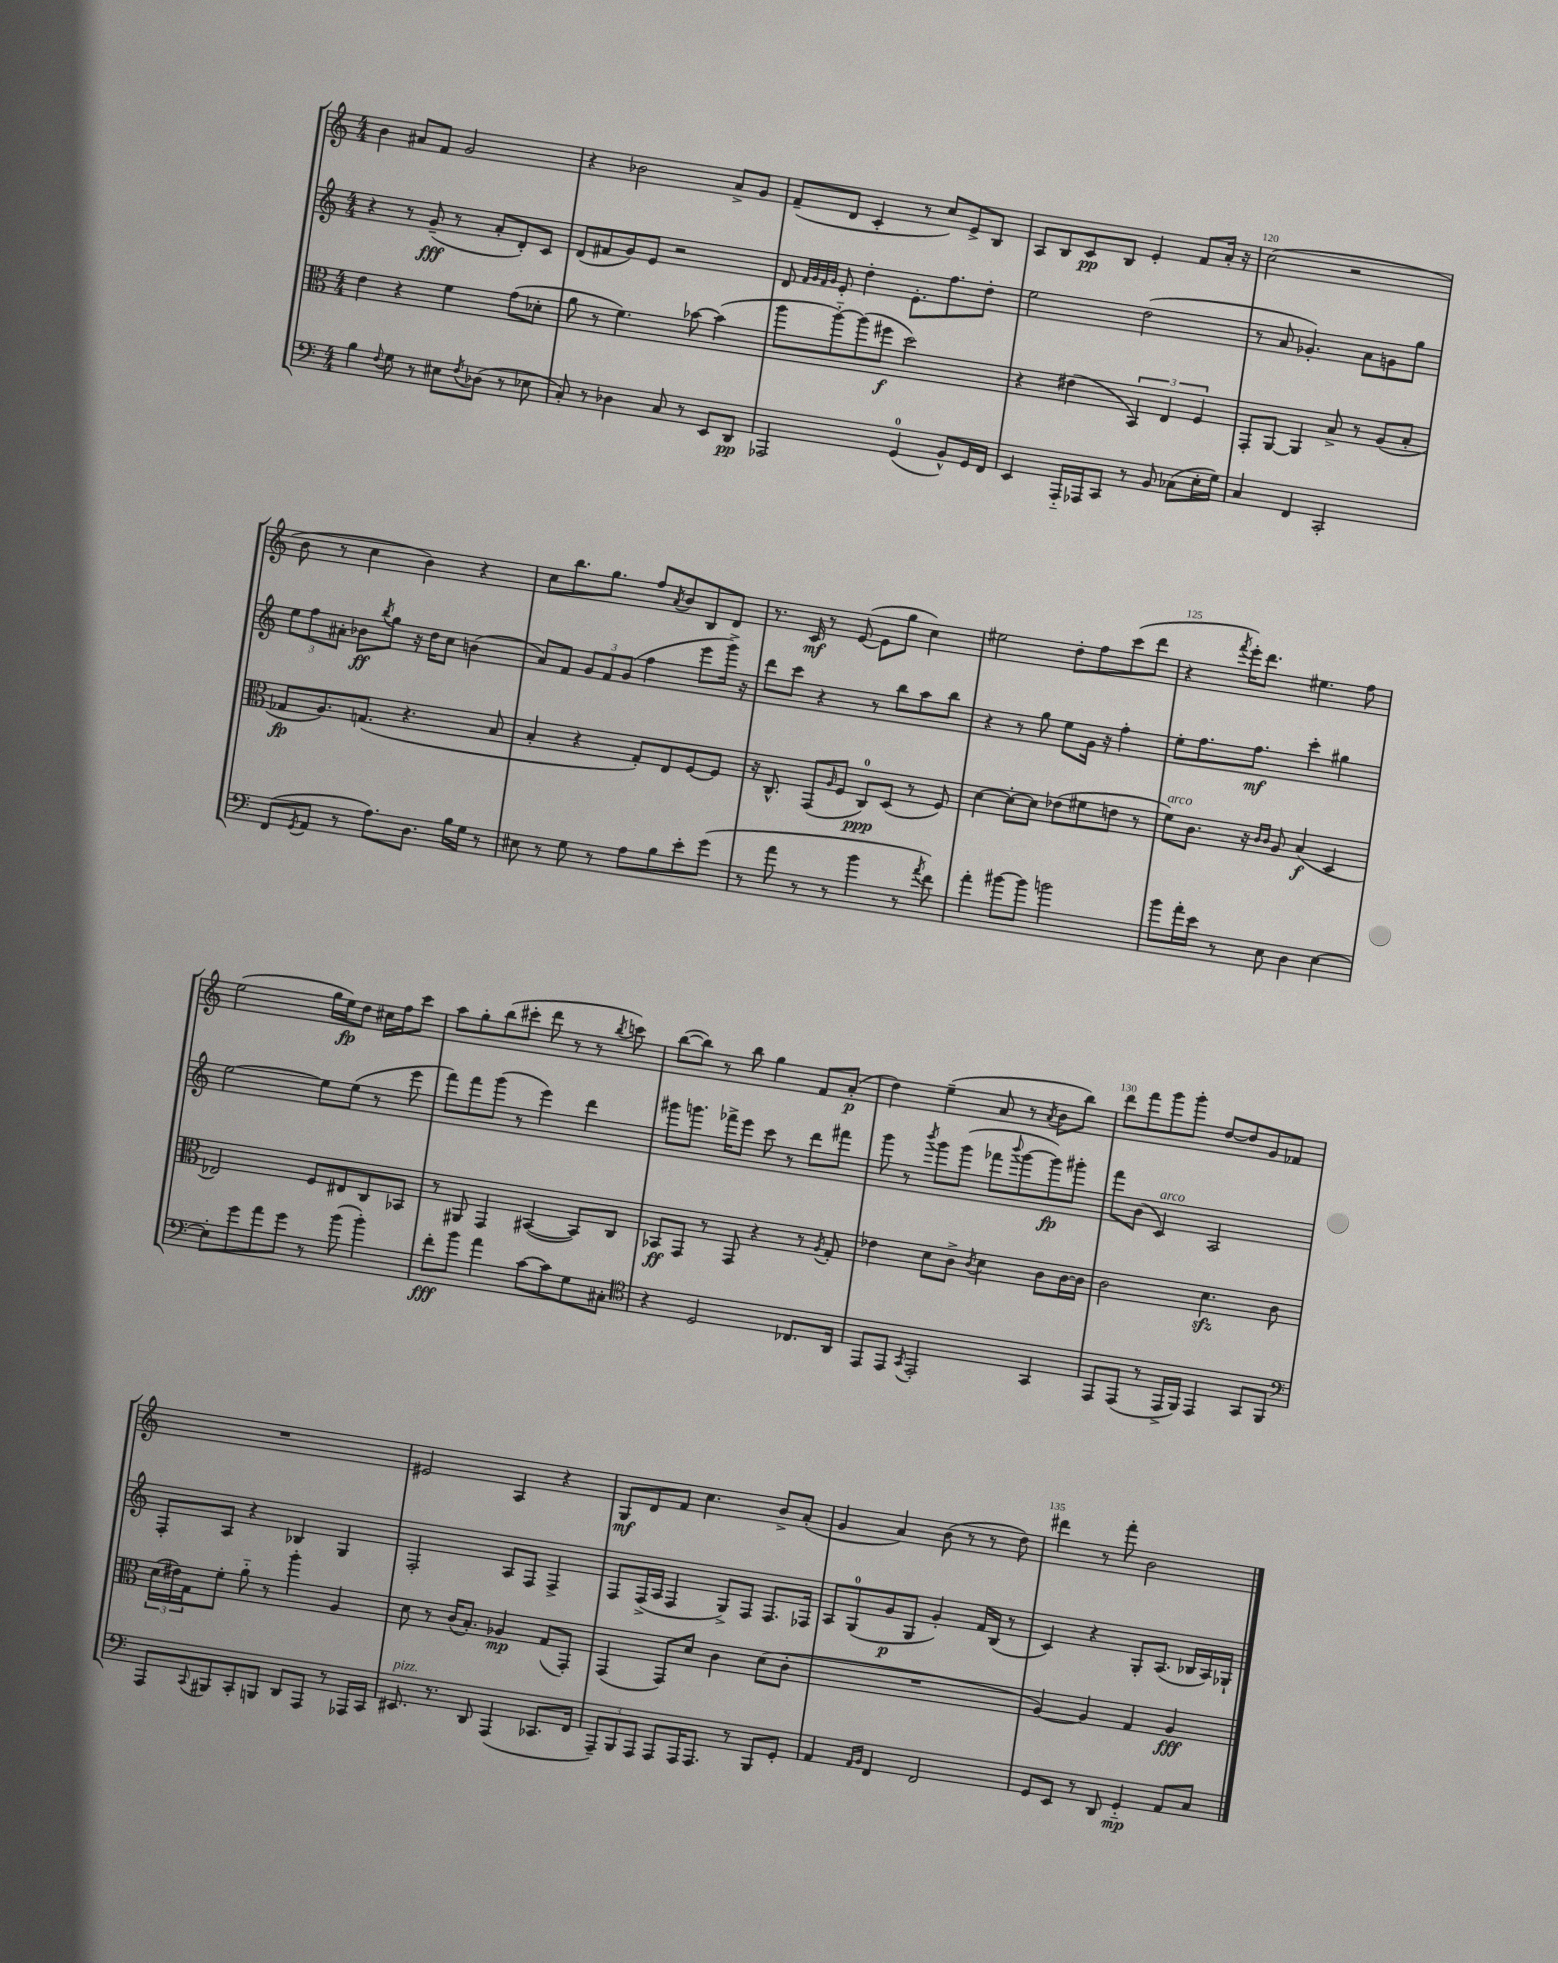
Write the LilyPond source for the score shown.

<<
\new StaffGroup <<
\new Staff = "s0" {
    \clef treble \key c \major \numericTimeSignature \time 4/4
    b'4 ais'8 f'8 g'2 |
    r4 bes'2 a'8-> g'8 |
    f'8--( d'8 c'4-. r8 c''8) e'8-> b8 |
    a8 b8 c'8\pp b8 e'4-. f'8 a'16-. r16 |
    c''2( r2 |
    b'8 r8 c''4 b'4) r4 |
    c''8 b''8. g''8. f''8 \acciaccatura { a'8 } b'8 b8 d'8 |
    r8. c'16\mf r8 e'8~( e'8 g''8 c''4) |
    eis''2 d''8-. f''8 c'''8( d'''8 |
    r4 \acciaccatura { f'''8 } e'''16-.) d'''8. eis''4. f''8 |
    e''2( g''16 e''16\fp) d''8 cis''16 f''16 c'''8 |
    a''8 g''8-. b''8( cis'''8-. d'''8 r8 r8 \acciaccatura { b''8 } c'''8) |
    b''8~( b''8) r8 b''8 g''4 f'8 a'8-.\p( |
    d''4) e''4--( a'8 r8 \acciaccatura { a'8 } b'8 b''8) |
    d'''8 f'''8 g'''8 g'''8-. d''8~ d''8 g'8 fes'8 |
    R1 |
    eis'2 a4 r4 |
    g8\mf d'8 f'8 c''4. b'8-> a'8-.( |
    g'4 a'4) b'8( r8 r8 d''8) |
    dis'''4 r8 f'''8-. b'2 \bar "|." |
}
\new Staff = "s1" {
    \clef treble \key c \major \numericTimeSignature \time 4/4
    r4 r8 g'8--\fff( r8 a'8-. d'8-.) c'8 |
    d'8( fis'8 g'8) e'8 r2 |
    d'8 \grace { f'32 g'32 f'32 g'32 } e'8-. d''4-. e'8.-. f''8. d''8-. |
    e''2 d''2( |
    r8 a'8 ges'4.-.) a'8 g'8 g''8 |
    \tuplet 3/2 { e''8 f''8 ais'8-. } bes'8\ff \acciaccatura { b''8 } g''8 r16 d''16 c''8 b'4( |
    a'8) f'8 \tuplet 3/2 { g'8 f'8 g'8( } f''4 e'''8 g'''16->) r16 |
    d'''8 c'''8 r4 r8 b''8 a''8 b''8 |
    r4 r8 g''8 e''8 g'16 r16 f''4-. |
    e''8-. f''8. f''8.\mf c'''4-. gis''4 |
    e''2~ e''8 e''8( r8 e'''8 |
    f'''8) f'''8 g'''8( r8 e'''4) d'''4 |
    gis'''8 g'''8. fes'''16-> e'''8 c'''8 r8 d'''8 fis'''8 |
    g'''8 r8 \acciaccatura { b'''8 } g'''8 g'''8( fes'''8 \appoggiatura { b'''8 } g'''8~ g'''8\fp) gis'''8-. |
    f'''8 b'8( c'4^\markup { \italic "arco" }) a2 |
    f8-. a8 r4 bes4 g4 |
    f2-. a8 f8 f4-> |
    f8 f16->( a16 f4 g8->) f8 f8. fes16 |
    a8 g8-0( g'8\p g8 g'4-.) f'16 b16( r8 |
    c'4) r4 g8-. a8.( bes16 a16) ges16-! \bar "|." |
}
\new Staff = "s2" {
    \clef alto \key c \major \numericTimeSignature \time 4/4
    e'4 r4 f'4 g'8( des'8-. |
    a'8 r8 f'4.) bes'8~ bes'4( |
    a''8 a''8~-_) a''8( fis''8\f d''2) |
    r4 eis'4( \tuplet 3/2 { b,4) e4 f4 } |
    g,8-. a,8~ a,4 b8-> r8 a8( b8-. |
    ges8\fp a8.) g8.( r4. b8 |
    b4-. r4 g8-.) e8 f8~ f8 |
    r16 c8.-^ g,8( \grace { a16 } f8 c8-0\ppp) d8( r8 f8) |
    d'4~ d'8~-. d'8 ees'8( fis'8 e'8 r8 |
    f'8^\markup { \italic "arco" }) c'8. r16 \grace { c'16 c'16 } a8 b4\f( d4 |
    ees2) f8 eis8 c8 bes,8 |
    r8 ais,8 g,4 bis,4~( bis,8) c8 |
    bes,8\ff g,8 r8 g,8 r4 r8 \acciaccatura { a8 } g8-. |
    ees'4 d'8 c'8-> \acciaccatura { c'8 } d'4 c'8 c'16~ c'16 |
    c'2 d'4.\sfz c'8 |
    \tuplet 3/2 { d'16( eis'16) g16 } f'8-. a'8-_ r8 a''4-. a4 |
    d'8 r8 c'16( b8.-.) aes4\mp g8( g,8-.) |
    g,4( g,8) d'8 c'4 d'8( c'8-. |
    R1 |
    a4~) a4 g4 a4\fff \bar "|." |
}
\new Staff = "s3" {
    \clef bass \key c \major \numericTimeSignature \time 4/4
    b4 \appoggiatura { f8 } g8 r8 eis8 \acciaccatura { f8 } des8( r8 ees8 |
    c8-.) r8 des4 c8 r8 e,8 d,8\pp |
    aes,,2 g,4-0( b,8-^) g,16 f,16 |
    e,4 a,,16-_ aes,,16 c,8 r8 b,8 ces8( e16-. g16) |
    c4 f,4 c,2-. |
    f,8( \acciaccatura { g,8 } a,8 r8 a8.) d8. b16 g16 r8 |
    eis8 r8 g8 r8 a8 b8 e'8-. g'8( |
    r8 a'8 r8 r8 b'4 r8 \acciaccatura { a'8 } f'8) |
    a'4-. bis'8~ bis'8 b'2 |
    b'8 a'16-. e'16 r8 e8 d4 e4~ |
    e8-. g'8 a'8 g'8 r8 b'8( b'4-.) |
    f'8-.\fff b'8 a'4 c'8~ c'8 g8 cis8-. |
    \clef tenor r4 d2 ces8. a,16 |
    e,8 e,8 \acciaccatura { g,8 } e,2-. g,4 |
    e,8 e,8( r8 e,16-> f,16) e,4 g,8 f,8 |
    \clef bass a,,8 \appoggiatura { c,8 } bis,,8 c,8-. b,,8 d,8 a,,8 r8 aes,,16 c,16 |
    eis,8.^\markup { \italic "pizz." } r8. d,8 a,,4( ces,8. f,16 |
    \tuplet 3/2 { a,,8--) b,,8 a,,8 } a,,8 a,,16 a,,8. r8 b,,8 g,8-. |
    a,4 \grace { a,16 b,16 } f,4 f,2 |
    g,8 e,8 r8 d,8 g,4-_\mp a,8 c8 \bar "|." |
}
>>
>>
\layout { \context { \Score currentBarNumber = #116 \override BarNumber.break-visibility = ##(#f #t #t) barNumberVisibility = #(every-nth-bar-number-visible 5) } }
